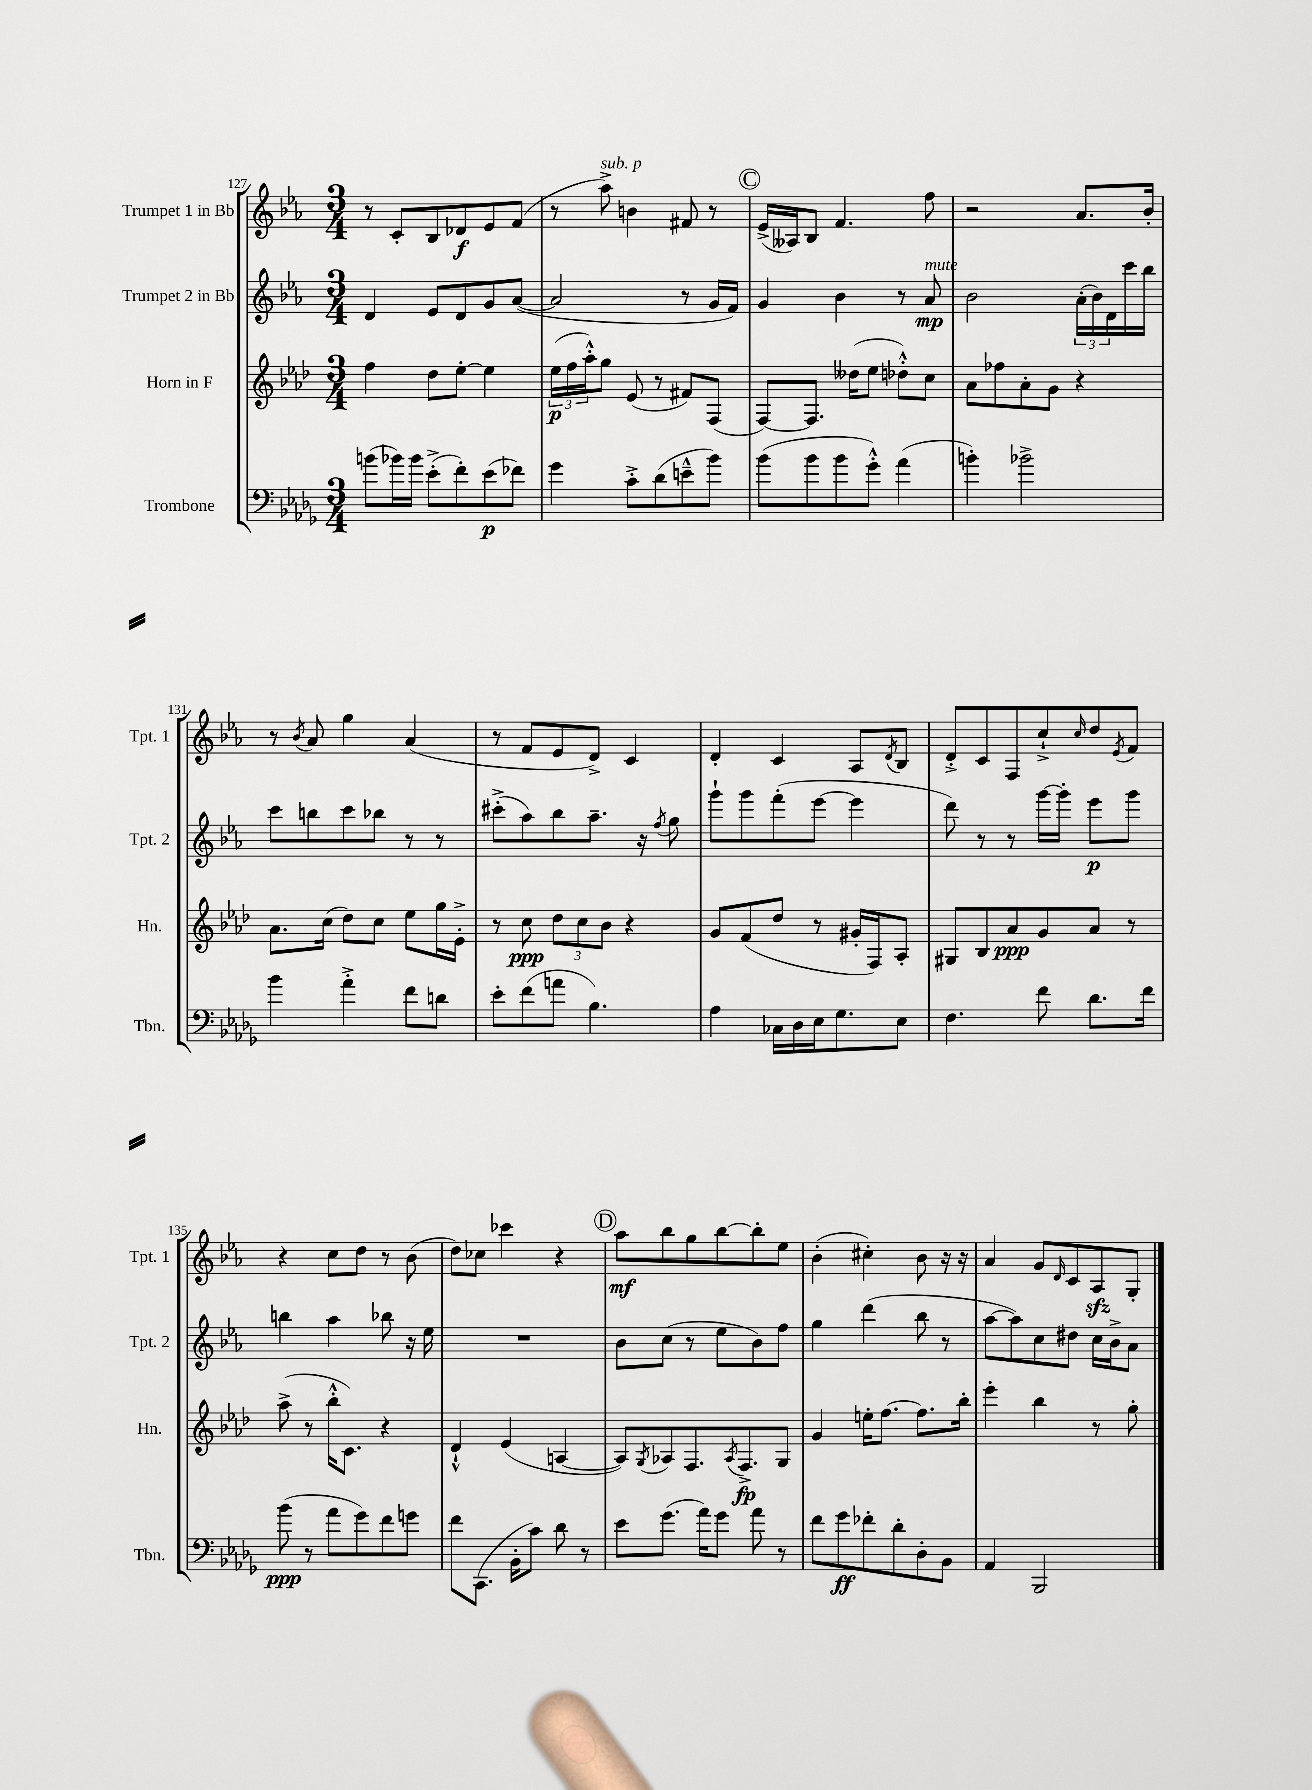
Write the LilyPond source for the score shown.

<<
\new StaffGroup <<
\new Staff = "s0" \with { instrumentName = "Trumpet 1 in Bb" shortInstrumentName = "Tpt. 1" } {
    \clef treble \key ees \major \numericTimeSignature \time 3/4
    r8 c'8-. bes8 des'8\f ees'8 f'8( |
    r8 aes''8->^\markup { \italic "sub. p" }) b'4 fis'8 r8 |
    \mark \markup { \circle "C" } ees'16->( aeses16) bes8 f'4. f''8 |
    r2 aes'8. bes'16-. |
    r8 \acciaccatura { bes'8 } aes'8 g''4 aes'4( |
    r8 f'8 ees'8 d'8->) c'4 |
    d'4-. c'4 aes8 \acciaccatura { d'8 } bes8 |
    d'8-.-> c'8 f8 c''8-!-> \grace { c''16 } d''8 \acciaccatura { ees'8 } f'8 |
    r4 c''8 d''8 r8 bes'8( |
    d''8) ces''8 ces'''4 r4 |
    \mark \markup { \circle "D" } aes''8\mf bes''8 g''8 bes''8~ bes''8-. ees''8 |
    bes'4-.( cis''4-.) bes'8 r16 r16 |
    aes'4 g'8 \grace { d'16 } c'8 aes8\sfz g8-. \bar "|." |
}
\new Staff = "s1" \with { instrumentName = "Trumpet 2 in Bb" shortInstrumentName = "Tpt. 2" } {
    \clef treble \key ees \major \numericTimeSignature \time 3/4
    d'4 ees'8 d'8 g'8 aes'8~( |
    aes'2 r8 g'16 f'16) |
    \mark \markup { \circle "C" } g'4 bes'4 r8 aes'8\mp^\markup { \italic "mute" } |
    bes'2 \tuplet 3/2 { aes'16-.( bes'16) d'16 } c'''16 bes''16 |
    c'''8 b''8 c'''8 bes''8 r8 r8 |
    cis'''8-.->( aes''8) bes''8 aes''8.-- r16 \acciaccatura { f''8 } g''8 |
    g'''8-! g'''8 f'''8-.( ees'''8~ ees'''4 |
    d'''8) r8 r8 g'''16~ g'''16-. ees'''8\p g'''8 |
    b''4 aes''4 bes''8 r16 ees''16 |
    R2. |
    \mark \markup { \circle "D" } bes'8 c''8( r8 ees''8 bes'8) f''8 |
    g''4 d'''4( bes''8 r8 |
    aes''8~ aes''8) c''8 dis''8 c''16 bes'16-> aes'8 \bar "|." |
}
\new Staff = "s2" \with { instrumentName = "Horn in F" shortInstrumentName = "Hn." } {
    \clef treble \key aes \major \numericTimeSignature \time 3/4
    f''4 des''8 ees''8~-. ees''4 |
    \tuplet 3/2 { ees''16\p( f''16 aes''16-.-^) } g''8 ees'8( r8 fis'8) f8( |
    \mark \markup { \circle "C" } f8~) f8. deses''16( ees''8 des''8-.-^) c''8 |
    aes'8 fes''8 aes'8-. g'8 r4 |
    aes'8. c''16( des''8) c''8 ees''8 g''16 ees'16-.-> |
    r8 c''8\ppp \tuplet 3/2 { des''8 c''8 bes'8 } r4 |
    g'8 f'8( des''8 r8 gis'16-. f16) aes8-. |
    gis8 bes8 aes'8\ppp g'8 aes'8 r8 |
    aes''8->( r8 bes''16-.-^ c'8.) r4 |
    des'4-!-^ ees'4( a4~ |
    \mark \markup { \circle "D" } a8) \acciaccatura { g8 } aes8 f8. \acciaccatura { aes8 } f8.->\fp g8 |
    g'4 e''16-. f''8.~ f''8. bes''16-. |
    ees'''4-. bes''4 r8 g''8-. \bar "|." |
}
\new Staff = "s3" \with { instrumentName = "Trombone" shortInstrumentName = "Tbn." } {
    \clef bass \key des \major \numericTimeSignature \time 3/4
    b'8( bes'16) bes'16 ees'8-.->( f'8-.) ees'8\p( fes'8) |
    ges'4 c'8-.-> des'8( e'8---^ bes'8) |
    \mark \markup { \circle "C" } bes'8( bes'8 bes'8 ges'8-.-^) aes'4( |
    b'4-.) bes'2-> |
    bes'4 aes'4-.-> f'8 d'8 |
    ees'8-. f'8( a'8 bes4.) |
    aes4 ces16 des16 ees16 ges8. ees8 |
    f4. f'8 des'8. f'16 |
    bes'8\ppp( r8 aes'8 ges'8) f'8 g'8 |
    f'8 c,8.( bes,16-. c'8) des'8 r8 |
    \mark \markup { \circle "D" } ees'8 ges'8.( aes'16) ges'8 aes'8 r8 |
    f'8 ges'8\ff fes'8-. des'8-. des8-. bes,8 |
    aes,4 bes,,2 \bar "|." |
}
>>
>>
\layout { \context { \Score currentBarNumber = #127 } }
